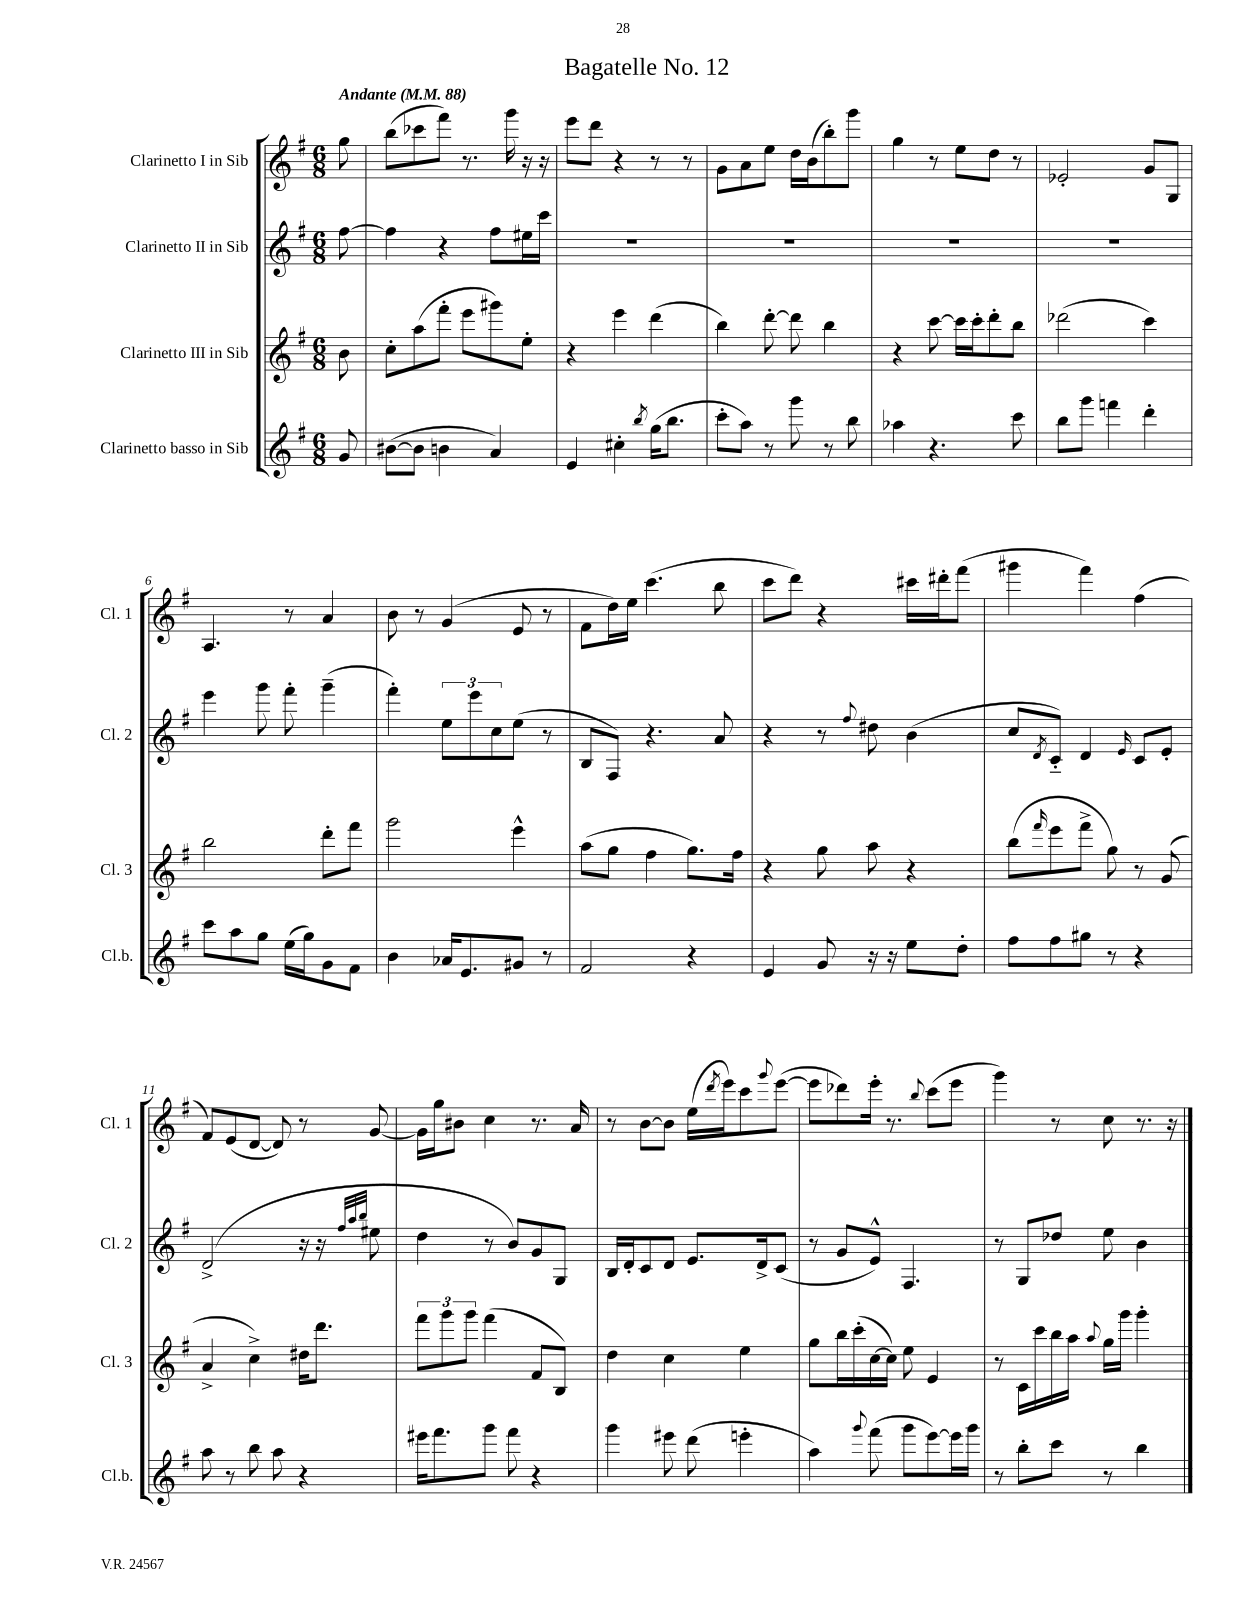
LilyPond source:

\header { title = "Bagatelle No. 12" }
<<
\new StaffGroup <<
\new Staff = "s0" \with { instrumentName = "Clarinetto I in Sib" shortInstrumentName = "Cl. 1" } {
    \clef treble \key g \major \numericTimeSignature \time 6/8 \partial 8 \tempo "Andante" 4 = 88
    g''8 |
    b''8( ces'''8 fis'''8) r8. g'''16 r16 r16 |
    e'''8 d'''8 r4 r8 r8 |
    g'8 a'8 e''8 d''16 b'16( b''8-.) g'''8 |
    g''4 r8 e''8 d''8 r8 |
    ees'2-. g'8 g8 |
    a4. r8 a'4 |
    b'8 r8 g'4( e'8 r8 |
    fis'8 d''16) e''16 c'''4.( b''8 |
    c'''8 d'''8) r4 cis'''16 dis'''16-. fis'''8( |
    gis'''4 fis'''4) fis''4( |
    fis'8) e'8( d'8~ d'8) r8 g'8~ |
    g'16 g''16 bis'8 c''4 r8. a'16 |
    r8 b'8~ b'8 e''16( \acciaccatura { d'''8 } e'''16) c'''8 \appoggiatura { g'''8 } e'''8~( |
    e'''8 des'''8) e'''16-. r8. \appoggiatura { b''8 } c'''8( e'''8 |
    g'''4) r8 c''8 r8. r16 \bar "|." |
}
\new Staff = "s1" \with { instrumentName = "Clarinetto II in Sib" shortInstrumentName = "Cl. 2" } {
    \clef treble \key g \major \numericTimeSignature \time 6/8 \partial 8
    fis''8~ |
    fis''4 r4 fis''8 eis''16 c'''16 |
    R2. |
    R2. |
    R2. |
    R2. |
    e'''4 g'''8 fis'''8-. g'''4--( |
    fis'''4-.) \tuplet 3/2 { e''8 e'''8 c''8 } e''8( r8 |
    b8 fis8) r4. a'8 |
    r4 r8 \appoggiatura { fis''8 } dis''8 b'4( |
    c''8 \acciaccatura { d'8 } c'8-_) d'4 \grace { e'16 } c'8 e'8-. |
    d'2->( r16 r16 \grace { fis''32 a''32 b''32 } eis''8 |
    d''4 r8 b'8) g'8 g8 |
    b16 d'16-. c'8 d'8 e'8. d'16-> c'8( |
    r8 g'8 e'8-^) fis4. |
    r8 g8 des''8 e''8 b'4 \bar "|." |
}
\new Staff = "s2" \with { instrumentName = "Clarinetto III in Sib" shortInstrumentName = "Cl. 3" } {
    \clef treble \key g \major \numericTimeSignature \time 6/8 \partial 8
    b'8 |
    c''8-. a''8( fis'''8-. e'''8 gis'''8) e''8-. |
    r4 e'''4 d'''4( |
    b''4) d'''8~-. d'''8 b''4 |
    r4 c'''8~ c'''16 c'''16-. d'''8-. b''8 |
    des'''2( c'''4) |
    b''2 d'''8-. fis'''8 |
    g'''2 e'''4-^ |
    a''8( g''8 fis''4 g''8.) fis''16 |
    r4 g''8 a''8 r4 |
    b''8( \grace { fis'''16 } e'''8 fis'''8-> g''8) r8 g'8( |
    a'4-> c''4->) dis''16 d'''8. |
    \tuplet 3/2 { fis'''8 g'''8 g'''8 } fis'''4( fis'8 b8) |
    d''4 c''4 e''4 |
    g''8 b''16 c'''16-.( c''16~ c''16) e''8 e'4 |
    r8 c'16 c'''16 b''16 a''16 \appoggiatura { a''8 } g''16 g'''16 g'''4-. \bar "|." |
}
\new Staff = "s3" \with { instrumentName = "Clarinetto basso in Sib" shortInstrumentName = "Cl.b." } {
    \clef treble \key g \major \numericTimeSignature \time 6/8 \partial 8
    g'8 |
    bis'8~( bis'8 b'4 a'4) |
    e'4 cis''4-. \acciaccatura { b''8 } g''16( b''8. |
    c'''8-. a''8) r8 g'''8 r8 b''8 |
    aes''4 r4. c'''8 |
    b''8 g'''8 f'''4 d'''4-. |
    c'''8 a''8 g''8 e''16( g''16) g'8 fis'8 |
    b'4 aes'16 e'8. gis'8 r8 |
    fis'2 r4 |
    e'4 g'8 r16 r16 e''8 d''8-. |
    fis''8 fis''8 gis''8 r8 r4 |
    a''8 r8 b''8 a''8 r4 |
    eis'''16 fis'''8. g'''8 fis'''8 r4 |
    g'''4 eis'''8 d'''8( e'''4-. |
    a''4) \appoggiatura { g'''8 } fis'''8( g'''8 e'''8~) e'''16 g'''16 |
    r8 b''8-. c'''8 r8 b''4 \bar "|." |
}
>>
>>
